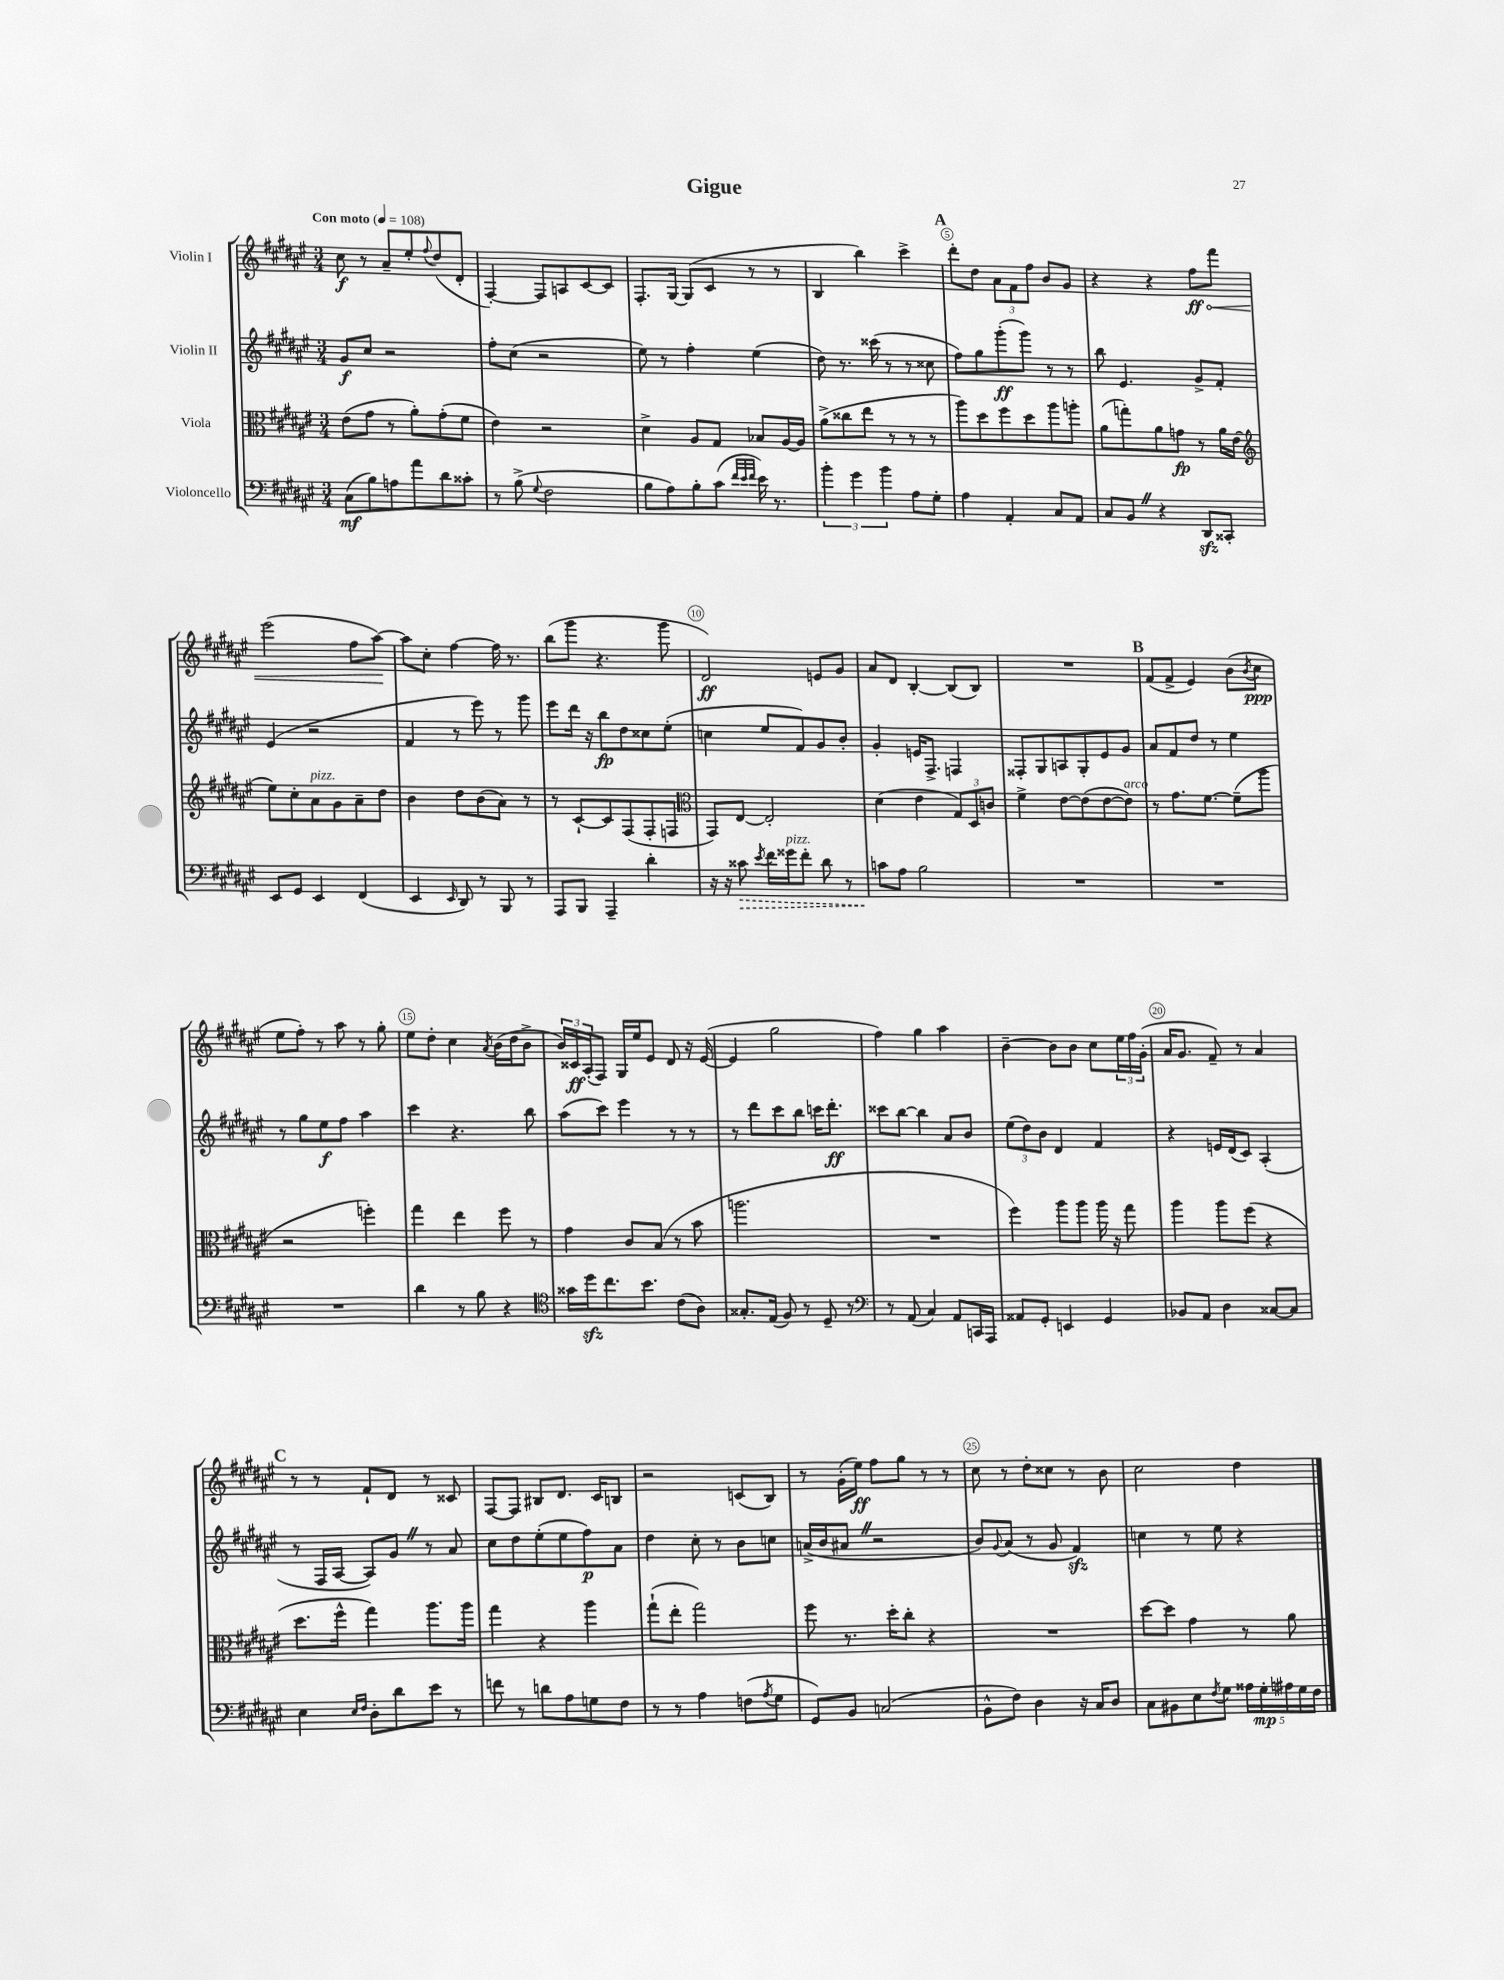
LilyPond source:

\header { title = "Gigue" }
<<
\new StaffGroup <<
\new Staff = "s0" \with { instrumentName = "Violin I" } {
    \clef treble \key fis \major \numericTimeSignature \time 3/4 \tempo "Con moto" 4 = 108
    cis''8\f r8 ais'8-- eis''8-. \appoggiatura { fis''8 } dis''8( dis'8-. |
    fis4~-.) fis8 a8 cis'8~ cis'8 |
    fis8.-. gis16~ gis8( cis'8 r8 r8 |
    b4 b''4) cis'''4-> |
    \mark \markup { \bold "A" } dis'''8-. dis''8 \tuplet 3/2 { ais'8 fis'8 fis''8 } b'8 gis'8 |
    r4 r4 \once \override Hairpin.circled-tip = ##t fis''8\ff\< fis'''8 |
    eis'''2( fis''8 ais''8~\!) |
    ais''8 cis''8-. fis''4~ fis''16 r8. |
    b''8( gis'''8 r4. gis'''8 |
    dis'2\ff) e'8 gis'8 |
    ais'8 dis'8 b4~-. b8( b8) |
    R2. |
    \mark \markup { \bold "B" } fis'8( fis'8-> eis'4) b'8( \acciaccatura { b'8 } cis''8\ppp |
    eis''8 fis''8-.) r8 ais''8 r8 gis''8-. |
    eis''8 dis''8-. cis''4 \acciaccatura { ais'8 } b'16( dis''16 b'8-> |
    \tuplet 3/2 { b'16) cisis'16\ff ais16-.( } fis8) gis16 eis''16 eis'8 dis'8 r16 eis'16~( |
    eis'4 gis''2 |
    fis''4) gis''4 ais''4 |
    b'4~-- b'8 b'8 cis''8 \tuplet 3/2 { eis''16 fis''16 gis'16-.( } |
    ais'16 gis'8. fis'8--) r8 ais'4 |
    \mark \markup { \bold "C" } r8 r8 fis'8-! dis'8 r8 cisis'8 |
    fis8~ fis8 bis8 dis'8. cis'16 b8 |
    r2 c'8( b8) |
    r8 gis'16-.( eis''16\ff) fis''8 gis''8 r8 r8 |
    cis''8 r8 dis''8-. cisis''8 r8 b'8 |
    cis''2 dis''4 \bar "|." |
}
\new Staff = "s1" \with { instrumentName = "Violin II" } {
    \clef treble \key fis \major \numericTimeSignature \time 3/4
    gis'8\f cis''8 r2 |
    fis''8-. cis''8( r2 |
    eis''8) r8 fis''4-. eis''4( |
    dis''8) r8. cisis'''16( r8 r8 cisis''8 |
    \mark \markup { \bold "A" } fis''8) gis''8 gis'''8-.\ff( gis'''8) r8 r8 |
    b''8 eis'4. gis'8-> fis'8-. |
    eis'4( r2 |
    fis'4 r8 eis'''8) r8 gis'''8 |
    eis'''8 dis'''16 r16 b''8\fp dis''8 cisis''8 eis''8-.( |
    c''4 eis''8 fis'8) gis'8 b'8-. |
    gis'4-. e'16 fis8.-> f4 |
    fisis8-. gis8 a8 gis8-. eis'8 gis'8 |
    \mark \markup { \bold "B" } ais'8 fis'8 dis''8 r8 eis''4 |
    r8 gis''8 eis''8\f fis''8 ais''4 |
    cis'''4 r4. b''8 |
    ais''8( cis'''8) eis'''4 r8 r8 |
    r8 dis'''8 cis'''8 b''8 c'''16 dis'''8.-.\ff |
    cisis'''8 b''8~ b''4 ais'8 b'8 |
    \tuplet 3/2 { eis''8( dis''8) b'8 } dis'4 fis'4 |
    r4 e'16 dis'16( cis'8) ais4-.( |
    \mark \markup { \bold "C" } r8 fis16 ais16~ ais8) gis'8 \once \override BreathingSign.text = \markup { \musicglyph "scripts.caesura.straight" } \breathe r8 ais'8 |
    cis''8 dis''8 eis''8-.( eis''8 fis''8\p) ais'8 |
    dis''4 cis''8-. r8 b'8 c''8 |
    a'16->( b'16 ais'8 \once \override BreathingSign.text = \markup { \musicglyph "scripts.caesura.straight" } \breathe r2 |
    b'8) \appoggiatura { gis'8 } ais'8( r8 gis'8 fis'4\sfz) |
    c''4 r8 eis''8 r4 \bar "|." |
}
\new Staff = "s2" \with { instrumentName = "Viola" } {
    \clef alto \key fis \major \numericTimeSignature \time 3/4
    eis'8( gis'8 r8 ais'8-.) gis'8-.( fis'8 |
    eis'4) r2 |
    dis'4-> ais8 gis8 bes8 ais16~ ais16 |
    ais'8->( cisis''8 eis''8 r8 r8 r8 |
    \mark \markup { \bold "A" } ais''8) dis''8 fis''8 dis''8 ais''8 a''8-. |
    ais'8( g''8-.) ais'8 g'8\fp r8 ais'16 eis'16( |
    \clef treble eis''8) cis''8-. ais'8^\markup { \italic "pizz." } gis'8 ais'8-- dis''8 |
    b'4 dis''8 b'8( ais'8) r8 |
    r8 cis'8~-! cis'8 fis8( fis8-. f8 |
    \clef alto gis,8) eis8~ eis2-. |
    dis'4( eis'4 \tuplet 3/2 { gis8) dis8 c'8 } |
    fis'4-> eis'8~ eis'8( eis'8~ eis'8^\markup { \italic "arco" }) |
    \mark \markup { \bold "B" } r8 gis'8. fis'8.~ fis'8--( ais''8 |
    r2 f''4-.) |
    gis''4 eis''4 fis''8 r8 |
    gis'4 cis'8 b8( r8 b'8 |
    a''2. |
    R2. |
    fis''4) ais''8 ais''8 ais''16 r16 gis''8 |
    ais''4 ais''8 fis''8( r4 |
    \mark \markup { \bold "C" } dis''8. fis''16-^ gis''4) ais''8. ais''16 |
    gis''4 r4 ais''4 |
    gis''8-!( eis''8-. gis''2) |
    fis''8 r8. dis''16-. cis''8-. r4 |
    R2. |
    dis''8~ dis''8 gis'4 r8 ais'8 \bar "|." |
}
\new Staff = "s3" \with { instrumentName = "Violoncello" } {
    \clef bass \key fis \major \numericTimeSignature \time 3/4
    cis8\mf( b8) a8 ais'8 dis'8 cisis'8-. |
    r8 b8->( \appoggiatura { gis8 } fis2 |
    b8 ais8) b8-. cis'8( \grace { fis'32 eis'32 fis'32 } eis'16) r8. |
    \tuplet 3/2 { b'4-. gis'4 b'4 } ais8 gis8-. |
    \mark \markup { \bold "A" } ais4 ais,4-. cis8 ais,8 |
    cis8 b,8 \once \override BreathingSign.text = \markup { \musicglyph "scripts.caesura.straight" } \breathe r4 dis,8\sfz cisis,8-. |
    eis,8 gis,8 eis,4 fis,4( |
    eis,4 \grace { eis,16 } dis,8) r8 b,,8 r8 |
    ais,,8 b,,8 ais,,4-- dis'4-. |
    r16 r16 \once \override Hairpin.style = #'dashed-line cisis'8\> \acciaccatura { eis'8 } fis'16 gisis'16^\markup { \italic "pizz." } fis'8-. dis'8 r8 |
    c'8\! ais8 b2 |
    R2. |
    \mark \markup { \bold "B" } R2. |
    R2. |
    dis'4 r8 b8 r4 |
    \clef tenor gisis'16 dis''16\sfz cis''8. b'8. cis'8( ais8) |
    gisis8.-. eis16( fis8) r8 dis8-- r8 |
    \clef bass r8 ais,8( cis4) ais,8 c,16 ais,,16 |
    aisis,8 gis,8-. e,4 gis,4 |
    bes,8 ais,8 dis4 cisis8~ cisis8 |
    \mark \markup { \bold "C" } eis4 \grace { eis16 fis16 } dis8-. dis'8 eis'8 r8 |
    f'8 r8 d'8 ais8 g8 fis8 |
    r8 r8 ais4 f8( \acciaccatura { ais8 } gis8 |
    gis,8) b,8 c2( |
    b,8-^ fis8) dis4 r16 cis16 dis8 |
    cis8 bis,8 eis8 \acciaccatura { fis8 } gis8 \tuplet 5/4 { aisis16 gis16-.\mp ais16 gis16 fis16 } \bar "|." |
}
>>
>>
\layout { \context { \Score \override BarNumber.break-visibility = ##(#f #t #t) barNumberVisibility = #(every-nth-bar-number-visible 5) \override BarNumber.stencil = #(make-stencil-circler 0.1 0.3 ly:text-interface::print) } }
